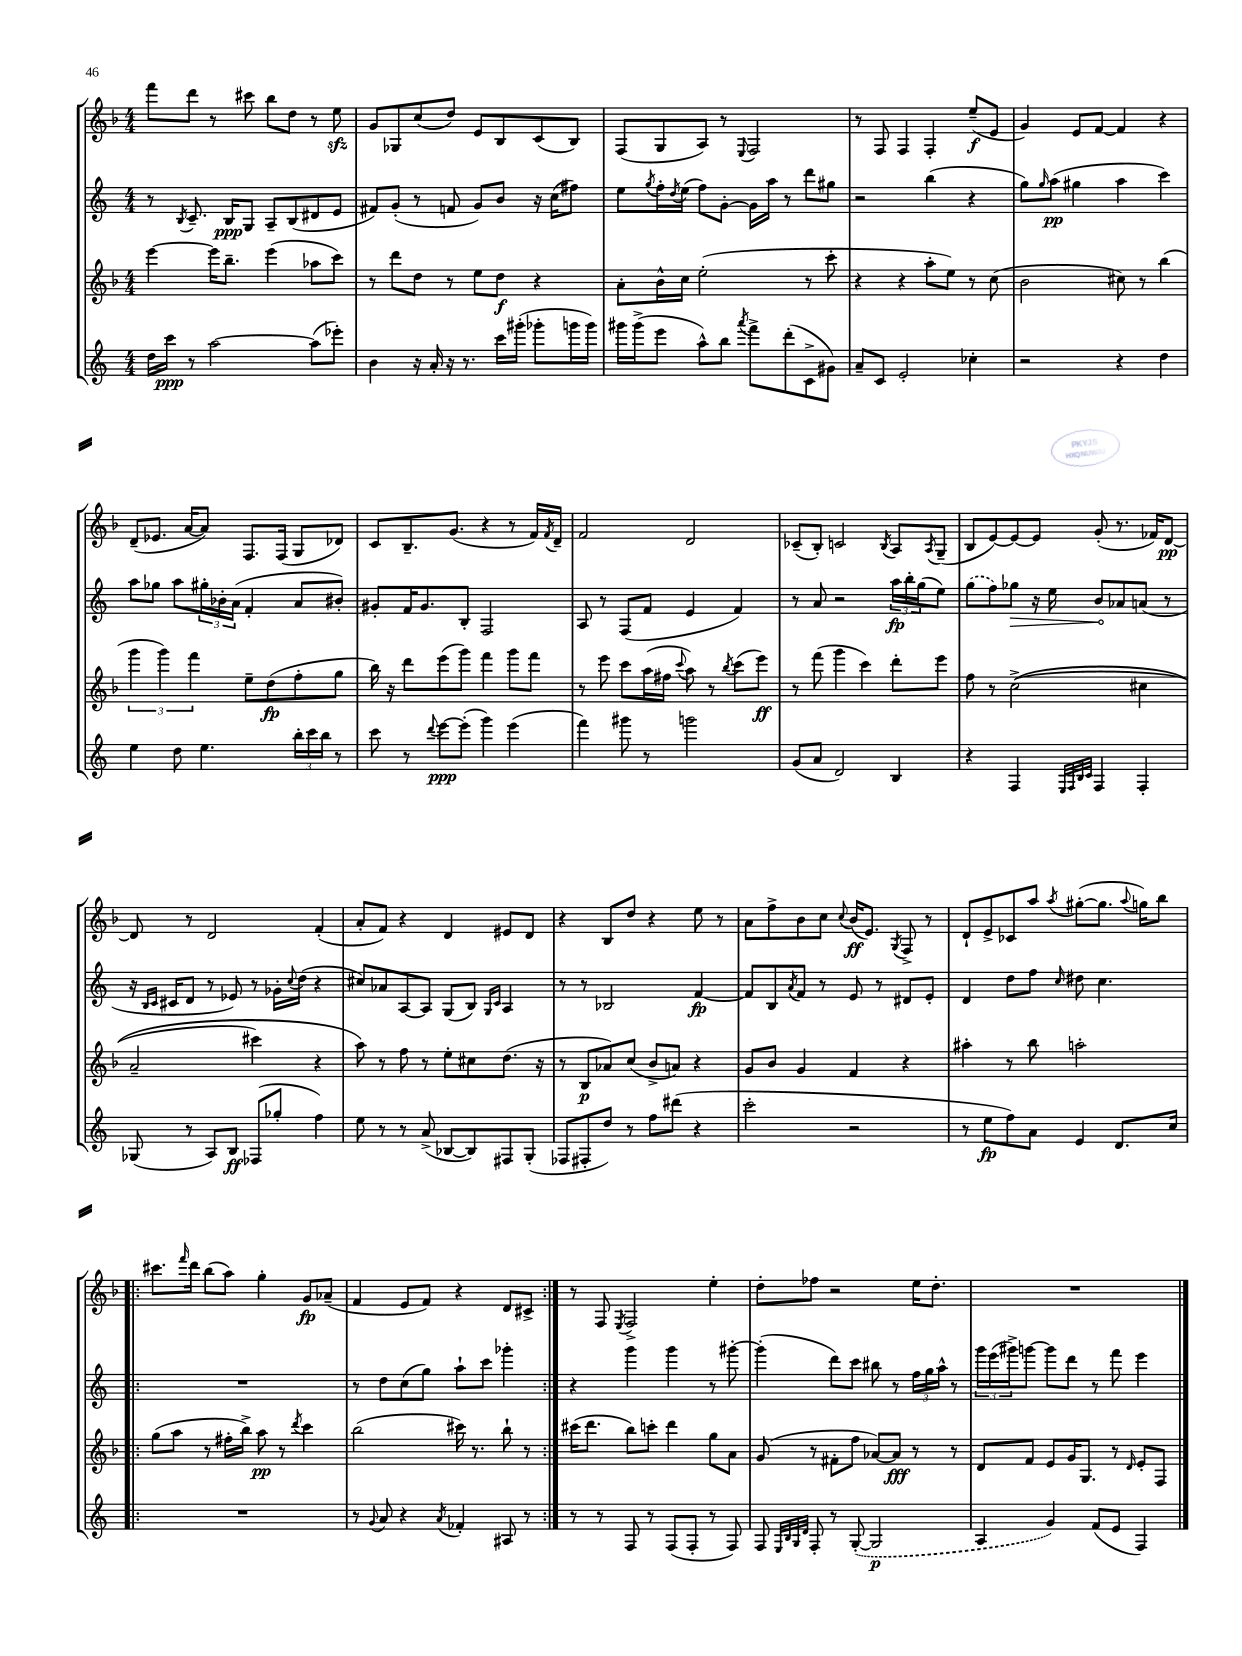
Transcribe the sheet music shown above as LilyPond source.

<<
\new StaffGroup <<
\new Staff = "s0" {
    \clef treble \key f \major \numericTimeSignature \time 4/4
    f'''8 d'''8 r8 cis'''8 bes''8 d''8 r8 e''8\sfz |
    g'8 ges8 c''8( d''8) e'8 bes8 c'8( bes8) |
    f8( g8 a8) r8 \appoggiatura { e8 } f2 |
    r8 f8 f4 f4-. e''8--\f( e'8 |
    g'4) e'8 f'8~ f'4 r4 |
    d'8--( ees'8. a'16~ a'8) f8. f16( g8 des'8) |
    c'8 bes8.-- g'8.( r4 r8 f'16) \acciaccatura { f'8 } d'16-- |
    f'2 d'2 |
    ces'8--( bes8-.) c'2 \acciaccatura { bes8 } a8 \acciaccatura { a8 } g8--( |
    bes8 e'8~) e'8~ e'8 g'8-.( r8. fes'16) d'8~\pp |
    d'8 r8 d'2 f'4-.( |
    a'8-. f'8) r4 d'4 eis'8 d'8 |
    r4 bes8 d''8 r4 e''8 r8 |
    a'8 f''8-> bes'8 c''8 \appoggiatura { c''8 } bes'16\ff( e'8.) \acciaccatura { g8 } f8-> r8 |
    d'8-! e'8-> ces'8 a''8 \acciaccatura { a''8 } gis''8~-.( gis''8. \appoggiatura { a''8 } g''16) bes''8 |
    \repeat volta 2 { cis'''8. \grace { f'''16 } d'''16 bes''8( a''8) g''4-. g'8\fp aes'8--( |
    f'4 e'8 f'8) r4 d'8 cis'8-> | }
    r8 f8 \acciaccatura { e8 } f2-> e''4-. |
    d''8-. fes''8 r2 e''16 d''8.-. |
    R1 \bar "|." |
}
\new Staff = "s1" {
    \clef treble \key c \major \numericTimeSignature \time 4/4
    r8 \acciaccatura { b8 } c'8.-- b16\ppp g8 a8-- b8( dis'8 e'8 |
    fis'8) g'8-.( r8 f'8 g'8) b'8 r16 c''16( fis''8) |
    e''8 \acciaccatura { g''8 } f''16-. \acciaccatura { d''8 } e''16( f''8) g'8~-. g'16 a''16 r8 d'''8 gis''8 |
    r2 b''4( r4 |
    g''8) \grace { g''16 } a''8\pp( gis''4 a''4 c'''4) |
    a''8 ges''8 a''8 \tuplet 3/2 { gis''16-. bes'16-. a'16( } f'4-. a'8 bis'8-.) |
    gis'8-. f'16 gis'8. b8-. f2 |
    a8 r8 f8( f'8 e'4 f'4) |
    r8 a'8 r2 \tuplet 3/2 { a''16\fp b''16-. g''16( } e''8) |
    \once \slurDashed g''8( f''8) \once \override Hairpin.circled-tip = ##t ges''8\> r16 e''16 b'8\! aes'8 a'8( r8 |
    r16 \grace { b16 c'16 } cis'16 d'8 r8 ees'8) r8 ges'16-. \appoggiatura { c''8 } d''16( r4 |
    cis''8) aes'8 a8~ a8 g8( b8) \grace { g16 c'16 } a4 |
    r8 r8 bes2 f'4~\fp |
    f'8 b8 \acciaccatura { a'8 } f'8 r8 e'8 r8 dis'8 e'8-. |
    d'4 d''8 f''8 \grace { c''16 } dis''8 c''4. |
    \repeat volta 2 { R1 |
    r8 d''8 c''8( g''8) a''8-! c'''8 ges'''4-. | }
    r4 g'''4 g'''4 r8 gis'''8~-. |
    gis'''4-.( d'''8) c'''8 bis''8 r8 \tuplet 3/2 { f''16 g''16 a''16-^ } r8 |
    \tuplet 3/2 { g'''16 e'''16( gis'''16->) } g'''8~ g'''8 d'''8 r8 f'''8 e'''4 \bar "|." |
}
\new Staff = "s2" {
    \clef treble \key f \major \numericTimeSignature \time 4/4
    e'''4~ e'''16 bes''8.-- e'''4( aes''8 c'''8) |
    r8 d'''8 d''8 r8 e''8 d''8\f r4 |
    a'8-. bes'16-^ c''16 e''2-.( r8 c'''8-. |
    r4 r4 a''8-. e''8) r8 c''8( |
    bes'2 cis''8) r8 bes''4( |
    \tuplet 3/2 { g'''4 g'''4) f'''4 } e''8-- d''8\fp( f''8-. g''8 |
    bes''16) r16 d'''8 e'''8( g'''8) f'''4 g'''8 f'''8 |
    r8 e'''8 c'''8 a''16( fis''16 \appoggiatura { c'''8 } a''8) r8 \acciaccatura { bes''8 } c'''8( e'''8\ff) |
    r8 f'''8( g'''4 c'''4) d'''8-. e'''8 |
    f''8 r8 c''2->(\( cis''4 |
    a'2-- cis'''4) r4 |
    a''8\) r8 f''8 r8 e''8-. cis''8 d''8.( r16 |
    r8 bes8\p aes'8) c''8( bes'8-> a'8) r4 |
    g'8 bes'8 g'4 f'4 r4 |
    ais''4-. r8 bes''8 a''2-. |
    \repeat volta 2 { g''8( a''8 r8 fis''16-. bes''16->) a''8\pp r8 \acciaccatura { d'''8 } c'''4 |
    bes''2( cis'''16) r8. bes''8-! r8 | }
    cis'''16( d'''8. bes''8) c'''8-. d'''4 g''8 a'8 |
    g'8( r8 fis'8-. f''8 aes'8~) aes'8\fff r8 r8 |
    d'8 f'8 e'8 g'16 g8. r8 \grace { d'16 } e'8-. f8 \bar "|." |
}
\new Staff = "s3" {
    \clef treble \key c \major \numericTimeSignature \time 4/4
    d''16 c'''16\ppp r8 a''2~ a''8( ees'''8-.) |
    b'4 r16 a'16-. r16 r8. c'''16 gis'''16-.( ges'''8-. g'''16 g'''16) |
    gis'''16 gis'''16->( e'''8 a''8-^) b''8 \acciaccatura { a'''8 } f'''8-> d'''8-.( c'8-> gis'8) |
    a'8-- c'8 e'2-. ces''4-. |
    r2 r4 d''4 |
    e''4 d''8 e''4. \tuplet 3/2 { b''16-. c'''16 b''16 } r8 |
    c'''8 r8 \appoggiatura { d'''8 } e'''8~\ppp e'''8-.( g'''4) e'''4( |
    f'''4) gis'''8 r8 g'''2 |
    g'8( a'8 d'2) b4 |
    r4 f4 \grace { e32 f32 b32 c'32 } f4 f4-. |
    ges8( r8 a8) b8\ff fes8( ges''8-. f''4) |
    e''8 r8 r8 a'8->( bes8~ bes8) fis8 g8-.( |
    fes8 fis8-. d''8) r8 f''8 dis'''8( r4 |
    c'''2-. r2 |
    r8 e''8\fp f''8) a'8 e'4 d'8. c''16 |
    \repeat volta 2 { R1 |
    r8 \appoggiatura { g'8 } a'8 r4 \acciaccatura { a'8 } fes'4-. ais8 r8 | }
    r8 r8 f8 r8 f8( f8-. r8 f8) |
    f8 \grace { e32 b32 g32 d'32 } f8-. r8 \once \slurDashed g8~-.( g2\p |
    a4 g'4) f'8( e'8 f4) \bar "|." |
}
>>
>>
\layout { \context { \Score \remove "Bar_number_engraver" } }
